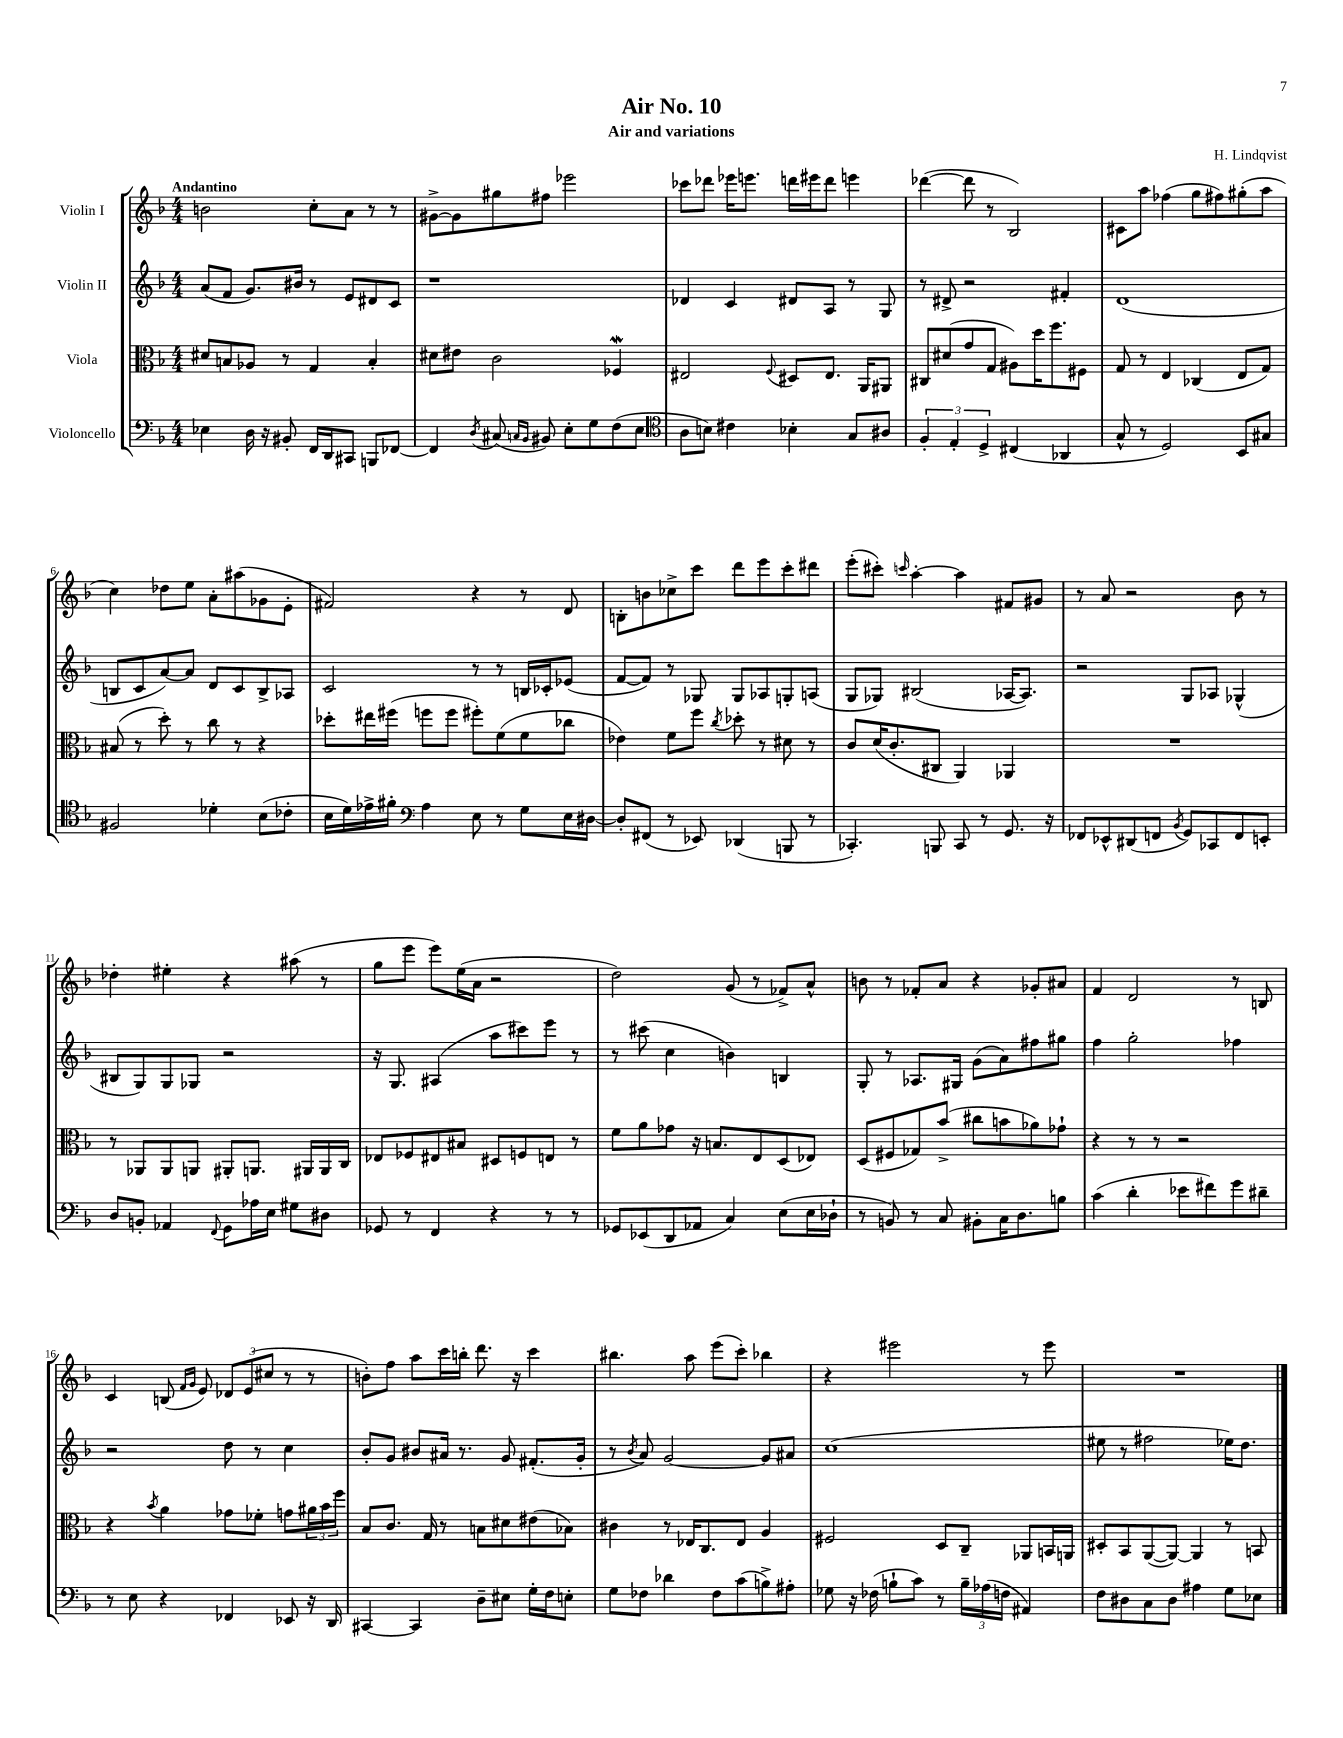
\header { title = "Air No. 10" composer = "H. Lindqvist" subtitle = "Air and variations" }
<<
\new StaffGroup <<
\new Staff = "s0" \with { instrumentName = "Violin I" } {
    \clef treble \key f \major \numericTimeSignature \time 4/4 \tempo "Andantino"
    b'2 c''8-. a'8 r8 r8 |
    gis'8~-> gis'8 gis''8 fis''8 ees'''2 |
    ces'''8 des'''8 ees'''16 e'''8. d'''16 eis'''16 d'''8 e'''4 |
    des'''4~( des'''8 r8 bes2) |
    cis'8 a''8 fes''4( g''8 fis''8) gis''8-.( a''8 |
    c''4) des''8 e''8 a'8-. ais''8( ges'8 e'8-. |
    fis'2) r4 r8 d'8 |
    b8-. b'8 ces''8-> c'''8 d'''8 e'''8 c'''8-. dis'''8 |
    e'''8-.( cis'''8-.) \grace { c'''16 } a''4~-. a''4 fis'8 gis'8 |
    r8 a'8 r2 bes'8 r8 |
    des''4-. eis''4-. r4 ais''8( r8 |
    g''8 e'''8 e'''8) e''16( a'16 r2 |
    d''2) g'8( r8 fes'8->) a'8-^ |
    b'8 r8 fes'8-. a'8 r4 ges'8-. ais'8 |
    f'4 d'2 r8 b8 |
    c'4 b8( \grace { f'16 g'16 } e'8) \tuplet 3/2 { des'8 e'8( cis''8 } r8 r8 |
    b'8-.) f''8 a''8 c'''16 b''16-. d'''8. r16 c'''4 |
    bis''4. a''8 e'''8( c'''8-.) bes''4 |
    r4 eis'''2 r8 eis'''8 |
    R1 \bar "|." |
}
\new Staff = "s1" \with { instrumentName = "Violin II" } {
    \clef treble \key f \major \numericTimeSignature \time 4/4
    a'8( f'8 g'8.) bis'16 r8 e'8 dis'8 c'8 |
    r1 |
    des'4 c'4 dis'8 a8 r8 g8 |
    r8 dis'8-> r2 fis'4-. |
    d'1( |
    b8 c'8 a'8~) a'8 d'8 c'8 b8-> aes8 |
    c'2 r8 r8 b16 ces'16-. ees'8( |
    f'8~ f'8) r8 ges8 ges8 aes8 g8-. a8( |
    g8 ges8) bis2( aes16~ aes8.) |
    r2 g8 aes8 ges4-^( |
    bis8 g8) g8 ges8 r2 |
    r16 g8. ais4( a''8 cis'''8) e'''8 r8 |
    r8 cis'''8( c''4 b'4) b4 |
    g8-. r8 aes8. gis16 g'8( a'8) fis''8 gis''8 |
    f''4 g''2-. fes''4 |
    r2 d''8 r8 c''4 |
    bes'8-. g'8 bis'8 ais'16 r8. g'8 fis'8.-.( g'16-. |
    r8 \acciaccatura { bes'8 } a'8) g'2~ g'8 ais'8 |
    c''1( |
    eis''8 r8 fis''2 ees''16) d''8. \bar "|." |
}
\new Staff = "s2" \with { instrumentName = "Viola" } {
    \clef alto \key f \major \numericTimeSignature \time 4/4
    dis'8 b8 aes8 r8 g4 b4-. |
    dis'8 eis'8 c'2 fes4\mordent |
    eis2 \appoggiatura { f8 } dis8 eis8. a,16 ais,8 |
    cis8 dis'8( g'8 g8 ais8) d''16 f''8. fis8 |
    g8 r8 e4 ces4( e8 g8) |
    bis8( r8 d''8-.) r8 c''8 r8 r4 |
    des''8-. eis''16 fis''16( f''8 f''8 fis''8-.) f'8( f'8 ces''8 |
    ees'4) f'8 f''8 \acciaccatura { c''8 } des''8-. r8 dis'8 r8 |
    c'8 d'16( c'8.-. cis8 a,4) aes,4 |
    R1 |
    r8 aes,8 aes,8 a,8 ais,8-. a,8. ais,16 ais,16 c16 |
    ees8 fes8 eis8 bis8 dis8 f8 e8 r8 |
    f'8 a'8 ges'8 r16 b8. e8 d8( ees8) |
    d8( fis8 ges8) bes'8->( cis''8 b'8 aes'8) ges'8-! |
    r4 r8 r8 r2 |
    r4 \acciaccatura { bes'8 } a'4 ges'8 fes'8-. g'8 \tuplet 3/2 { ais'16 bes'16 f''16 } |
    bes8 c'8. g16 r8 b8 dis'8 eis'8( bes8) |
    cis'4 r8 ees16 c8. ees8 a4 |
    fis2 d8 c8-- aes,8 b,16 a,16 |
    dis8-. bes,8 a,8~( a,8~) a,4 r8 b,8 \bar "|." |
}
\new Staff = "s3" \with { instrumentName = "Violoncello" } {
    \clef bass \key f \major \numericTimeSignature \time 4/4
    ees4 d16 r16 bis,8-. f,16 d,16 cis,8 b,,8 fes,8~ |
    fes,4 \acciaccatura { d8 } cis8( \grace { c16 bes,16 } bis,8) e8-. g8 f8( e8 |
    \clef tenor a8 b8) cis'4 bes4-. g8 ais8 |
    \tuplet 3/2 { f4-. e4-. d4-> } cis4( aes,4 |
    g8-^ r8 d2) bes,8 gis8 |
    fis2 des'4-. bes8( ces'8-. |
    bes16 d'16) ees'16-> fis'16-. \clef bass a4 e8 r8 g8 e16 dis16~ |
    dis8-. fis,8( r8 ees,8) des,4( b,,8 r8 |
    ces,4.-.) b,,8 ces,8 r8 g,8. r16 |
    fes,8 ees,8-^ dis,8( f,8 \acciaccatura { bes,8 } g,8) ces,8 f,8 e,8-. |
    d8 b,8-. aes,4 \appoggiatura { f,8 } g,8 aes16 e16 gis8 dis8 |
    ges,8 r8 f,4 r4 r8 r8 |
    ges,8 ees,8( d,8 aes,8 c4) e8( e16 des16-! |
    r8 b,8) r8 c8 bis,8-. c16 d8. b8 |
    c'4( d'4-. ees'8 fis'8) g'8 dis'8-- |
    r8 e8 r4 fes,4 ees,8 r16 d,16 |
    cis,4~ cis,4 d8-- eis8 g16-. f16 e8-. |
    g8 fes8 des'4 fes8 c'8( b8->) ais8-. |
    ges8 r16 fes16( b8-! c'8) r8 \tuplet 3/2 { b16-- aes16( f16 } ais,4) |
    f8 dis8 c8 dis8 ais4 g8 ees8 \bar "|." |
}
>>
>>
